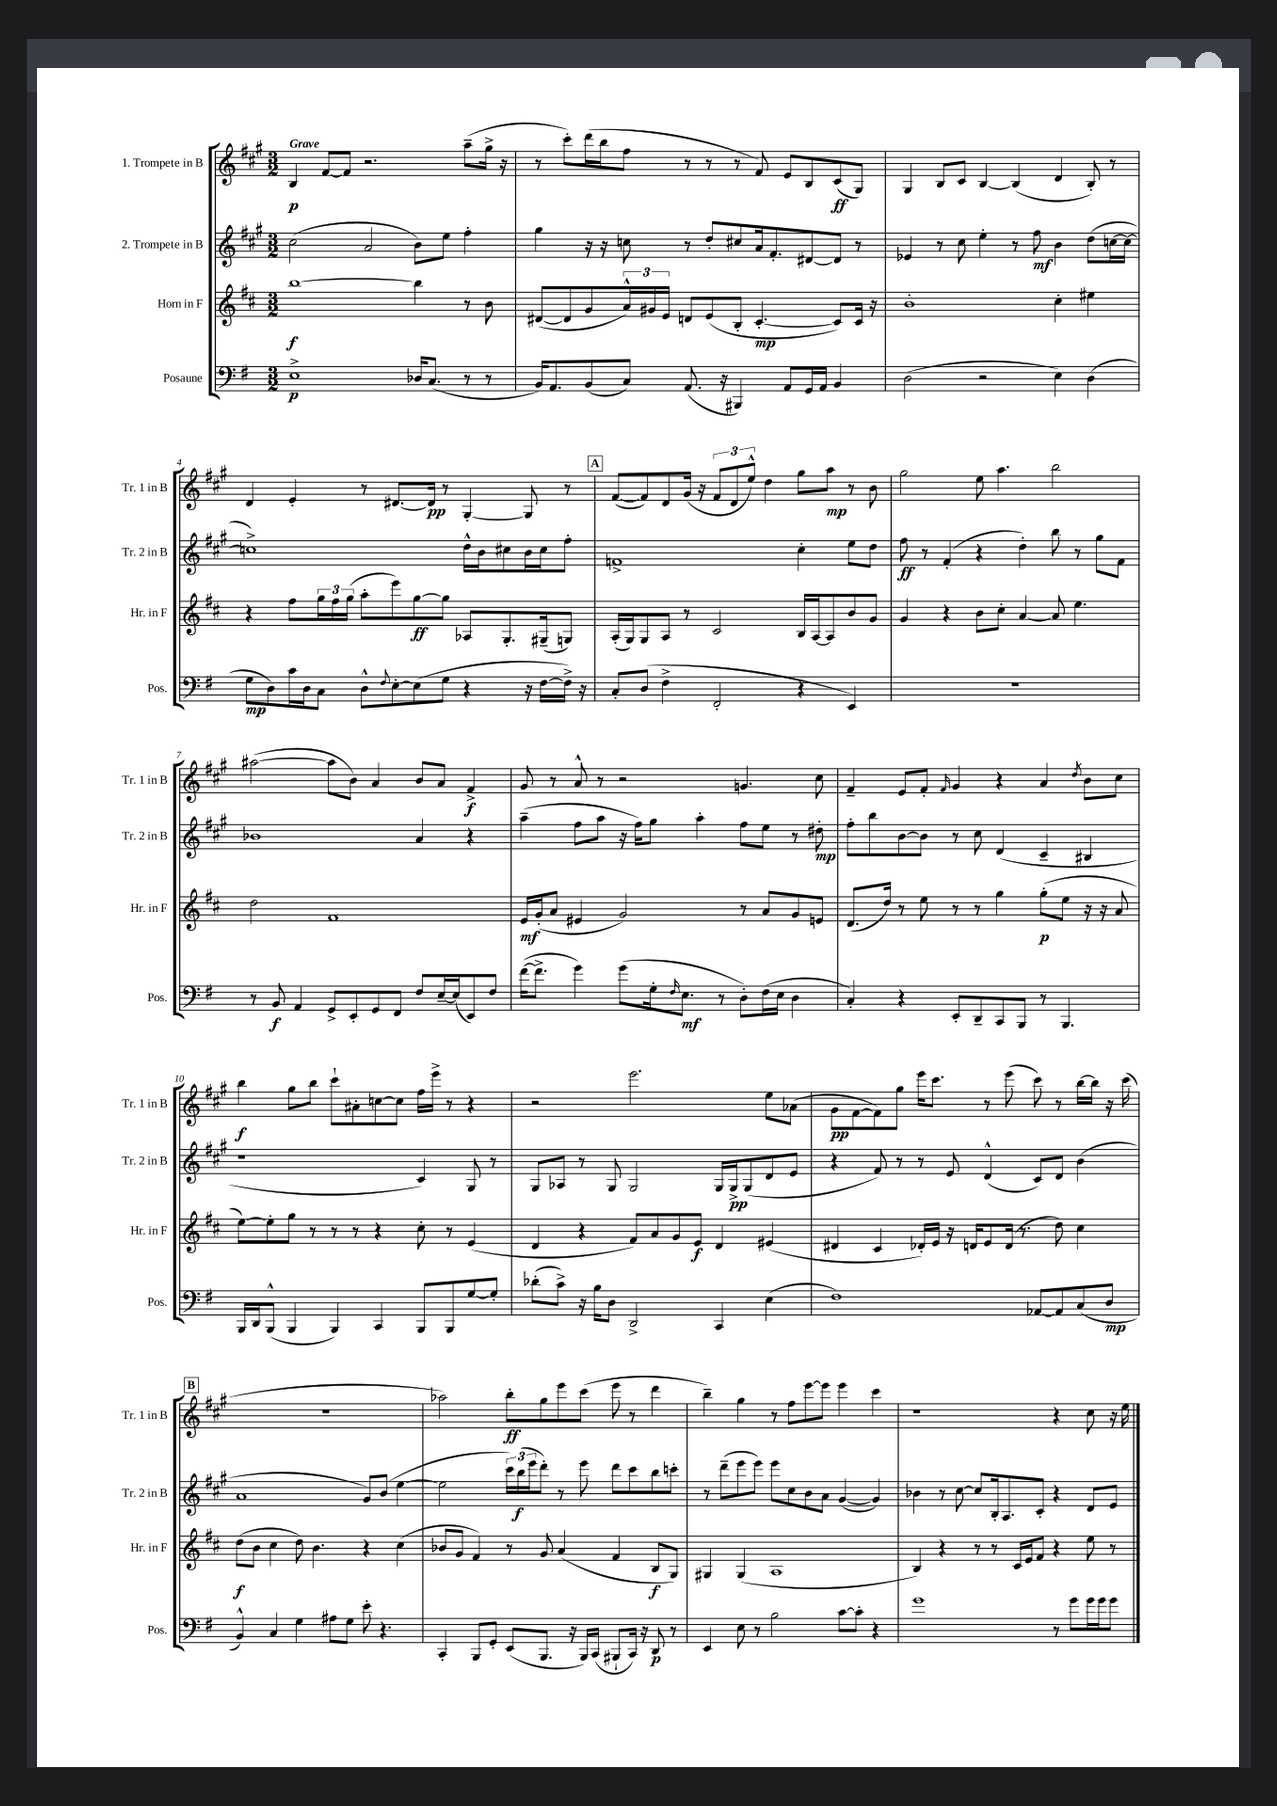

**kern	**kern	**kern	**kern
*staff4	*staff3	*staff2	*staff1
*clefF4	*clefG2	*clefG2	*clefG2
*k[f#]	*k[f#c#]	*k[f#c#g#]	*k[f#c#g#]
*M3/2	*M3/2	*M3/2	*M3/2
1E^	[1bb	(2cc#\	4B/
.	.	.	[8f#/L
.	.	.	8f#/]J
.	.	2a/	2.r
16D-/LK	4bb\]	8b\L)	.
(8.C/J	.	.	.
.	.	8ee\J	.
8r	8r	4ff#'\	(8aa~\L
8r	8b\	.	16gg#^\Jk
.	.	.	16r
=	=	=	=
16BB/LK)	([8d#/L	4gg#\	8r
8.AA/	.	.	.
.	8d#/]	.	8ccc#'\L)
(8BB/	8g/	16r	(16ddd\L
.	.	16r	16bb\J
8C/J)	24a^^/L)	8cc\	8ff#\J
.	24g#/	.	.
.	24e/JJ	.	.
(8.AA/	8d/L	8r	8r
.	(8e/	8dd'/L	8r
16r	.	.	.
4BBB#/)	8B'/J	8cc#/	8r
.	[4.c#'/	16a/k	8f#/)
.	.	8.f#'/	.
8AA/L	.	.	8e/L
16GG/L	.	[8d#/	8B/
16AA/JJ	.	.	.
4BB/	8c#/]L)	8d#/]J	(8c#/
.	16c#/Jk	8r	8G#/J)
.	16r	.	.
=	=	=	=
(2D\	1b'	4e-/	4G#/
.	.	8r	8B/L
.	.	8cc#\	8c#/J
2r	.	4ee'\	[4B/
.	.	8r	(4B/]
.	.	8ff#\	.
4E\)	4cc#'\	4b\	4d/
(4D\	4ee#\	(8dd\L	8B'/)
.	.	[16cc\L	8r
.	.	16cc\_JJ	.
=	=	=	=
8G\L	4r	1cc^])	4d/
8D\)	.	.	.
16c\L	8ff#\L	.	4e'/
16D\J	.	.	.
8C\J	24gg\L	.	.
.	24ff#\	.	.
.	(24gg\JJ	.	.
8D^^\L	8aa'\L	.	8r
8qqF#/	.	.	.
[8E'\	8eee\)	.	[8.d#/L
(8E\]	[8gg\	.	.
.	.	.	16d#/]Jk
8G\J	8gg\]J	.	8r
4r	8A-/L	16dd^^\LL	[4G#'/
.	.	16b\J	.
.	8.G'/	8cc#\	.
16r	.	16b\L	8G#/]
[16F#\LL	(16G#~/k	16cc#\J	.
16F#^\]JJ)	8G/J)	8ff#'\J	8r
16r	.	.	.
=	=	=	=
8C'/L	(16A'/LL	1f^	([8f#/L
.	16G/J)	.	.
(8D/J	8G/	.	8f#/])
4F#^\	8A/J	.	8d/
.	8r	.	(16g#/Jk
.	.	.	16r
2FF#'/	2c#/	.	12f#/L
.	.	.	12d/
.	.	.	12ee^^/J)
.	.	.	4dd\
4r	16B/LL	4cc#'\	8gg#\L
.	[16A/J	.	.
.	8A/]	.	8aa\J
4EE/)	8b/	8ee\L	8r
.	8g/J	8dd\J	8b\
=	=	=	=
1.r	4g/	8ff#\	2gg#\
.	.	8r	.
.	4r	(4f#'/	.
.	8b\L	4r	8ee\
.	8cc#'\J	.	4.aa\
.	[4a/	4dd'\)	.
.	8a/]	8bb\	2bb\
.	4.ee\	8r	.
.	.	8gg#\L	.
.	.	8f#\J	.
=	=	=	=
8r	2dd\	1b-	([2aa#\
8BB/	.	.	.
4AA/	.	.	.
8GG^/L	1f#	.	8aa#\]L
8EE'/	.	.	8b\J)
8GG/	.	.	4a/
8FF#/J	.	.	.
8F#/L	.	4a/	8b/L
[16E~/L	.	.	8a/J
(16E/]J	.	.	.
8EE/)	.	4r	4f#^/
8F#/J	.	.	.
=	=	=	=
([16f#\LK	16e/LL	(4aa~\	8g#/
8.f#^\]J	(16g'/J	.	.
.	8a/J	.	8r
4g\)	4e#/	8ff#\L	8a^^/
.	.	8aa\J	8r
(8g\L	2g/)	16r	2r
.	.	16ff#\LK)	.
16G'\k	.	8gg#\J	.
16qqF#/	.	.	.
8.E\J	.	.	.
.	.	4aa'\	.
8r	.	.	.
8D'\L)	8r	8ff#\L	4.g/
(16F#\L	8a/L	8ee\J	.
16E\JJ	.	.	.
4D\	8g/	8r	.
.	8e/J	8dd#'\	8cc#\
=	=	=	=
4C'/)	(8.d/L	8ff#'\L	4f#~/
.	.	8bb\	.
.	16dd/Jk)	.	.
4r	8r	[8b\	8e/L
.	8ee\	8b\]J	8f#'/J
.	.	.	16qqf#/
8EE'/L	8r	8r	4g#/
8DD~/	8r	8cc#\	.
8CC/	4gg\	(4d/	4r
8BBB/J	.	.	.
8r	(8gg'\L	4c#~/	4a/
4.BBB/	8ee\J	.	.
.	.	.	8qdd/
.	16r	4B#/	8b\L
.	16r	.	.
.	8a/	.	8cc#\J
=	=	=	=
16BBB/LL	[8ee\L)	1r	4bb\
16DD/J	.	.	.
(8BBB^^/J	8ee'\]	.	.
4BBB/	8gg\J	.	8gg#\L
.	8r	.	8bb\J
4BBB/)	8r	.	8ccc#`\L
.	8r	.	8a#'\
4CC/	4r	.	[8cc\
.	.	.	8cc\]J
8BBB/L	8cc#'\	4c#/)	16ff#\LL
.	.	.	16eee^\JJ
8BBB/	8r	.	8r
[8G/	(4e/	8G#/	4r
8G'/]J	.	8r	.
=	=	=	=
(8d-'\L	4d/	8G#/L	2r
8c^\J)	.	8A-/J	.
16r	4r	8r	.
16B\LK	.	.	.
8D\J	.	8G#/	.
2DD^/	8f#/L)	2G#/	2.eee\
.	8a/	.	.
.	8g/	.	.
.	8e/J	.	.
4CC/	4d/	16G#/LL	.
.	.	16G#^/J	.
.	.	(8G#/	.
(4E\	(4e#/	8d/	8ee\L
.	.	8e/J	(8a-\J
=	=	=	=
1F#)	4d#/	4r	8g#\L
.	.	.	[8f#\
.	4c#/	8f#/)	8f#\])
.	.	8r	8gg#\J
.	16d-'/LL)	8r	16eee\LK
.	16e/JJ	.	8.ccc#\J
.	16r	8e/	.
.	16d/LK	.	.
.	8e/	(4d^^/	8r
.	(16d/Jk	.	(8eee\
.	8.r	.	.
[8AA-/L	.	8c#/L)	8ccc#\)
8AA-/]	8dd\)	8d/J	8r
(8C/	4cc#\	(4b\	[16bb\LL
.	.	.	16bb\]JJ
8D/J	.	.	16r
.	.	.	(16ccc#\
=	=	=	=
4BB^^/)	(8dd\L	1a	1.r
.	8b\J	.	.
4C/	4cc#\	.	.
4G\	8dd\)	.	.
.	4.b\	.	.
8A#\L	.	.	.
8G\J	.	.	.
8e'\	4r	8g#/L)	.
4.r	.	(8b/J	.
.	(4cc#\	[4ee\	.
=	=	=	=
4CC'/	8b-/L	2ee\]	2aa-\)
.	8g/J	.	.
8BBB/L	4f#/)	.	.
8GG'/J	.	.	.
(8EE/L	8r	24ccc#\LL)	8bb'\L
.	.	(24bb\	.
.	.	24eee\J	.
8.BBB/J	8g/	8ddd'\J)	8gg#\
.	(4a/	8r	8eee\
16r	.	.	.
16BBB/LL)	.	8eee\	(8ccc#\J
(16CC/JJ	.	.	.
8BBB#`/L	4f#/	8ddd\L	8eee\
16CC/Jk)	.	8ccc#\	8r
16r	.	.	.
8DD/	8B/L	8bb\	4ddd\
8r	8G/J)	8ccc'\J	.
=	=	=	=
4EE/	4G#/	8r	4bb~\)
.	.	(8ddd~\L	.
8E\	(4G#/	8eee\	4gg#\
8r	.	8eee\J)	.
2B\	1A	8eee\L	8r
.	.	8cc#\	8ff#\L
.	.	8b\	[8eee\
.	.	8a\J	8eee\]J
[8c\L	.	([4g#/	4eee\
8c'\]J	.	.	.
4r	.	4g#/])	4ccc#\
=	=	=	=
1g	4B/)	4b-\	1r
.	4r	8r	.
.	.	[8cc#\	.
.	8r	8cc#/]L	.
.	8r	16B'/k	.
.	.	8.A/	.
.	16c#/LL	.	.
.	16e/J	.	.
.	8f#/J	8c#'/J	.
8r	4r	4r	4r
8g\L	.	.	.
16g\L	8ee\	8d/L	8cc#\
16g\J	.	.	.
8g\J	8r	8e/J	16r
.	.	.	16ee\
==	==	==	==
*-	*-	*-	*-
